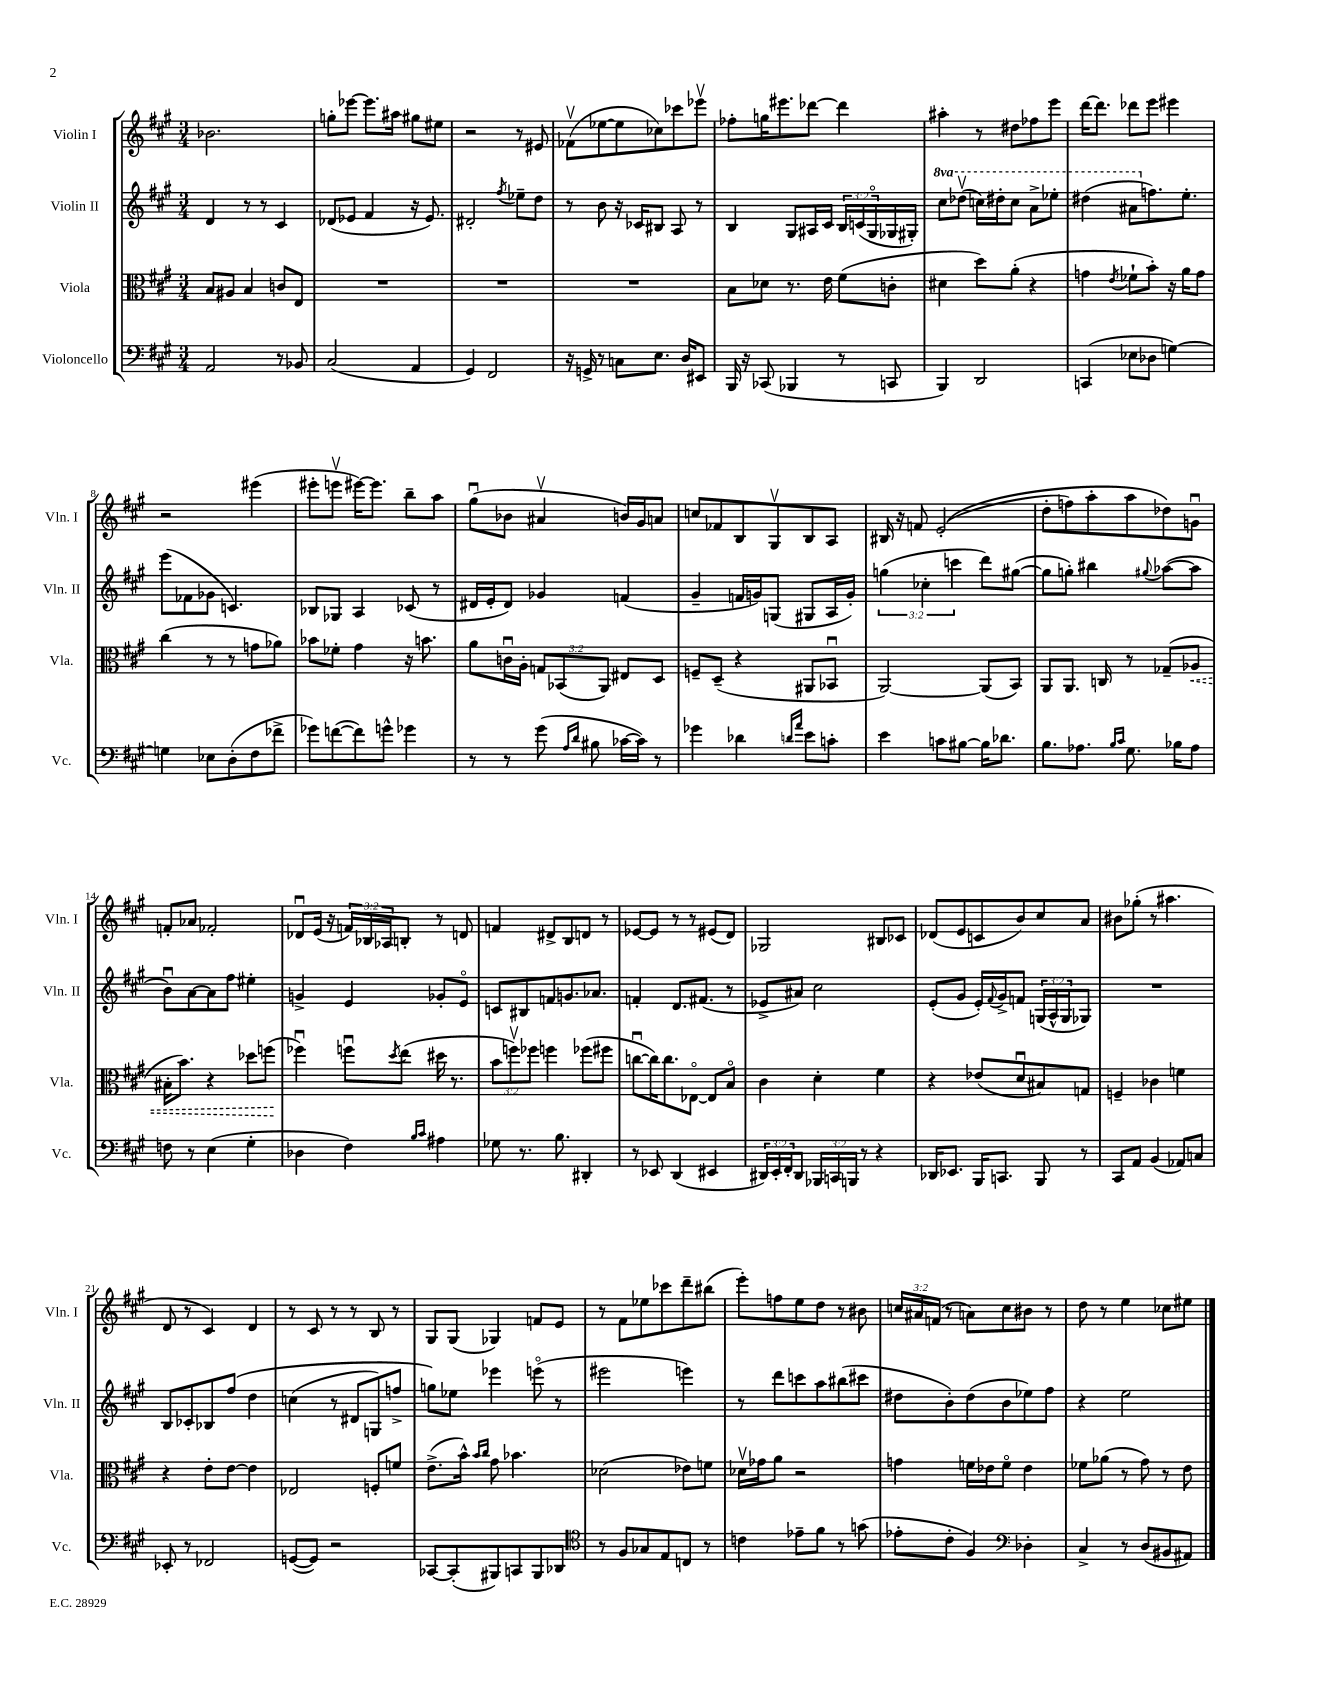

**kern	**kern	**kern	**kern
*staff4	*staff3	*staff2	*staff1
*clefF4	*clefC3	*clefG2	*clefG2
*k[f#c#g#]	*k[f#c#g#]	*k[f#c#g#]	*k[f#c#g#]
*M3/4	*M3/4	*M3/4	*M3/4
2AA/	8B/L	4d/	2.b-\
.	8A#/J	.	.
.	4B/	8r	.
.	.	8r	.
8r	8c/L	4c#/	.
8BB-/	8E/J	.	.
=	=	=	=
(2C#/	2.r	(8d-/L	8gg'\L
.	.	8e-/J	[8eee-\J
.	.	4f#/	8.eee-\]L
.	.	.	16aa#\Jk
4AA/	.	16r	8gg#\L
.	.	8.e-/)	.
.	.	.	8ee#\J
=	=	=	=
4GG#/)	2.r	2d#'/	2r
2FF#/	.	.	.
.	.	8qff#/	.
.	.	8ee-~\L	8r
.	.	8dd\J	8e#/
=	=	=	=
16r	2.r	8r	(8f-v\L
16GG^/	.	.	.
8r	.	8b\	[8ee-\
8C\L	.	16r	8ee-\]
.	.	16c-/LK	.
8.E\J	.	8B#/J	8cc-\)
.	.	8A/	8ccc-\
16D/LK	.	.	.
8EE#/J	.	8r	8eee-v\J
=	=	=	=
16BBB/	8B\L	4B/	8ff-'\L
16r	.	.	.
(8CC-/	8d-\J	.	16gg\K
.	.	.	8.eee#\
4BBB-/	8.r	8G#/L	.
.	.	16A#/L	[8ddd-\J
.	16e\	16c#/JJ	.
8r	(8f#\L	24B/LL	4ddd-\]
.	.	(24c/	.
.	.	24G#o/	.
8CC/	8c'\J	16G-/	.
.	.	16G#'/JJ)	.
=	=	=	=
4BBB/)	4d#\	8ccc#\L	4aa#'\
.	.	(8ddd-v\J	.
2DD/	8dd\L)	16ccc\LL)	8r
.	.	16ddd#'\J	.
.	(8a'\J	8ccc\J	8dd#\L
.	4r	8aa^\L	8ff-\
.	.	8eee-'\J	8eee\J
=	=	=	=
(4CC/	4g\	(4ddd#\	[16ddd\LK
.	.	.	8.ddd\]J
.	8qe/	.	.
8E-\L	8f-`\L	8aa#\L	8ddd-\L
8D-\J	8b'\J)	8.ff\)	8eee\J
[4G\)	16r	.	4eee#\
.	16a\LK	8.ee'\J	.
.	8g\J	.	.
=	=	=	=
4G\]	(4cc#\	(8eee\L	2r
.	.	8f-\	.
8E-\L	8r	8g-\J	.
(8D'\	8r	4.c/)	.
8F#\	8g\L	.	(4eee#\
8f-^\J	8a-\J)	.	.
=	=	=	=
8g-\L)	8b-\L	8B-/L	8eee#'\L
([8f\	8f-'\J	8G-/J	8eeev\J
8f\])	4g#\	4A/	[16eee#\LK)
.	.	.	8.eee#\]J
8g^^\J	.	.	.
4g-\	16r	(8c-/	8bb~\L
.	8.b\	.	.
.	.	8r	8aa\J
=	=	=	=
8r	8a\L	16d#/LL	(8gg#u\L
.	.	16e'/J	.
8r	16cu\L	8d#/J)	8b-\J
.	16A'\JJ	.	.
(8g#\	12G/L	4g-/	4a#v/
.	(12BB-/	.	.
16qqA/LL	.	.	.
16qqd/JJ	.	.	.
8B#\	.	.	.
.	12AA/J)	.	.
[16c-\LL	8E#/L	(4f/	16b/LL)
16c-\]JJ)	.	.	16g#/J
8r	8D/J	.	8a/J
=	=	=	=
4g-\	8F~/L	4g#~/	8cc/L
.	(8D~/J	.	8f-/
4d-\	4r	16f/LL	8B/
.	.	16g/J)	.
.	.	(8G/J	8G#v/
16qqd/LL	.	.	.
16qqa/JJ	.	.	.
8e\L	8AA#/L	8G#/L	8B/
8c'\J	8BB-u/J	16A/L	8A/J
.	.	16g'/JJ)	.
=	=	=	=
4e\	[2AA/)	(6gg\	16B#/
.	.	.	16r
.	.	.	8f/
.	.	6cc-'\	.
8c\L	.	.	&((2e'/
.	.	6ccc\	.
[8B#\J	.	.	.
16B#\]LK	(8AA/]L	8ddd\L)	.
8.d-\J	.	.	.
.	8BB/J)	([8gg#\J	.
=	=	=	=
8.B\L	8AA/L	8gg#\]L	8dd'\L
.	8.AA/J	8gg'\J)	8ff\)
8.A-\J	.	.	.
.	.	4bb#\	8aa'\
.	16C/	.	.
16qqB/LL	.	.	.
16qqc#/JJ	.	.	.
8.G#\	8r	.	8aa\
.	.	8qqgg#/	.
.	(8G-~/L	([8aa-\L	8dd-\&)
16B-\LK	.	.	.
8A-\J	8A-/J	8aa-\]J	8gu\J
=	=	=	=
8F\	16B#'\LK	8bu\L)	8f'/L
.	8.b\J)	.	.
8r	.	[8a\	8a-/J
(4E\	4r	8a\]	2f-'/
.	.	8ff#\J	.
4G#'\	8dd-\L	4ee#'\	.
.	(8ff\J	.	.
=	=	=	=
4D-\	4ff-u\)	4g^/	8d-u/L
.	.	.	(16e/Jk
.	.	.	16r
4F#\)	8ffu\L	4e/	24f/LL)
.	.	.	24B-/
.	.	.	24A-/J
.	8qdd/	.	.
.	(8ee\J	.	8B'/J
16qqB/LL	.	.	.
16qqc#/JJ	.	.	.
4A#\	16dd#\	8g-'/L	8r
.	8.r	.	.
.	.	8eo/J	8d/
=	=	=	=
8G-\	12b\L	8c/L	4f/
.	12ffv\)	.	.
8.r	.	8B#/	.
.	12ff-\J	.	.
.	4ff\	8f/	8d#^/L
8.B\	.	.	.
.	.	8.g/	8B/
4DD#'/	(8ff-\L	.	8d/J
.	.	8.a-/J	.
.	8ff#\J	.	8r
=	=	=	=
8r	[8ccu\L	4f'/	[8e-/L
8EE-/	16cc\]K)	.	8e-/]J
.	8.cc\	.	.
(4DD/	.	8.d/L	8r
.	[8E-o\J	.	8r
.	.	(8.f#/J	.
4EE#/	8E-/]L	.	(8e#/L
.	8Bo/J	8r	8d/J)
=	=	=	=
24DD#/LL)	4c#\	8e-^/L	2G-/
24EE'/	.	.	.
24FF#'/J	.	.	.
8DD#/J	.	8a#/J)	.
24BBB-/LL	4d'\	2cc#\	.
24CC/	.	.	.
24BBB/JJ	.	.	.
8r	.	.	.
4r	4f#\	.	8B#/L
.	.	.	8c-/J
=	=	=	=
16DD-/LK	4r	(8e'/L	(8d-/L
8.EE-/J	.	.	.
.	.	8g#/J	8e/
16BBB/LK	(8e-/L	16e'/LL)	8c/
.	.	8qqf#/	.
8.CC/J	.	16g#^/J	.
.	8du/	8f/J	8b/)
8BBB/	8B#/)	(24G/LL	8cc#/
.	.	24A^^/	.
.	.	24G/J	.
8r	8G/J	8G-/J)	8a/J
=	=	=	=
8CC#/L	4F~/	2.r	8b#\L
8AA/J	.	.	(8gg-'\J
(4BB/	4c-\	.	8r
.	.	.	4.aa#\
8AA-/L)	4f\	.	.
8C/J	.	.	.
=	=	=	=
8EE-'/	4r	8B/L	8d/
8r	.	8c-'/	8r
2FF-/	8e'\L	8B-/	4c#/)
.	[8e\J	&(8ff#/J	.
.	4e\]	4dd\	4d/
=	=	=	=
([8GG/L	2E-/	(4cc\	8r
8GG/]J)	.	.	8c#/
2r	.	8r	8r
.	.	8d#/L	8r
.	8F'/L	8G/)	8B/
.	8f/J	8ff^/J	8r
=	=	=	=
[8CC-/L	(8.e^\L	8gg\L&)	8G#/L
(8CC-'/]	.	8ee-\J	(8G#/J
.	16b^^\Jk)	.	.
.	16qqb/LL	.	.
.	16qqcc#/JJ	.	.
8BBB#/)	8g#\	4eee-\	4G-/)
8CC/	4.b-\	.	.
8BBB#/	.	(8eeeo\	8f/L
8DD-/J	.	8r	8e/J
=	=	=	=
*clefC4	*	*	*
8r	(2d-\	2eee#\	8r
8F#/L	.	.	8f#\L
8G-/	.	.	8ee-\
8E/	.	.	8ccc-\
8C/J	8e-\L)	4eee\)	8ddd~\
8r	8f\J	.	(8bb#\J
=	=	=	=
4c\	16d-v\LL	8r	8eee'\L)
.	16g-\J	.	.
.	8a\J	8ddd\L	8ff\
8e-~\L	2r	8ccc\	8ee\
8f#\J	.	8aa\	8dd\J
8r	.	(8bb#\	8r
(8g\	.	8ccc#\J	8b#\
=	=	=	=
8e-'\L	4g\	8dd#\L	24cc/LL
.	.	.	24a#/
.	.	.	(24f/JJ
8c#'\J	.	8b'\)	8r
4F#/)	16f\LL	(8dd#\	8a\L)
.	16e-\J	.	.
.	8fo\J	8b\	8cc\
*clefF4	*	*	*
4D-'\	4e-\	8ee-\)	8b#\J
.	.	8ff#\J	8r
=	=	=	=
4C#^/	8f-\L	4r	8dd\
.	(8a-\J	.	8r
8r	8r	2ee\	4ee\
(8D/L	8g#\)	.	.
8BB#/	8r	.	8cc-\L
8AA#/J)	8e\	.	8ee#\J
==	==	==	==
*-	*-	*-	*-
